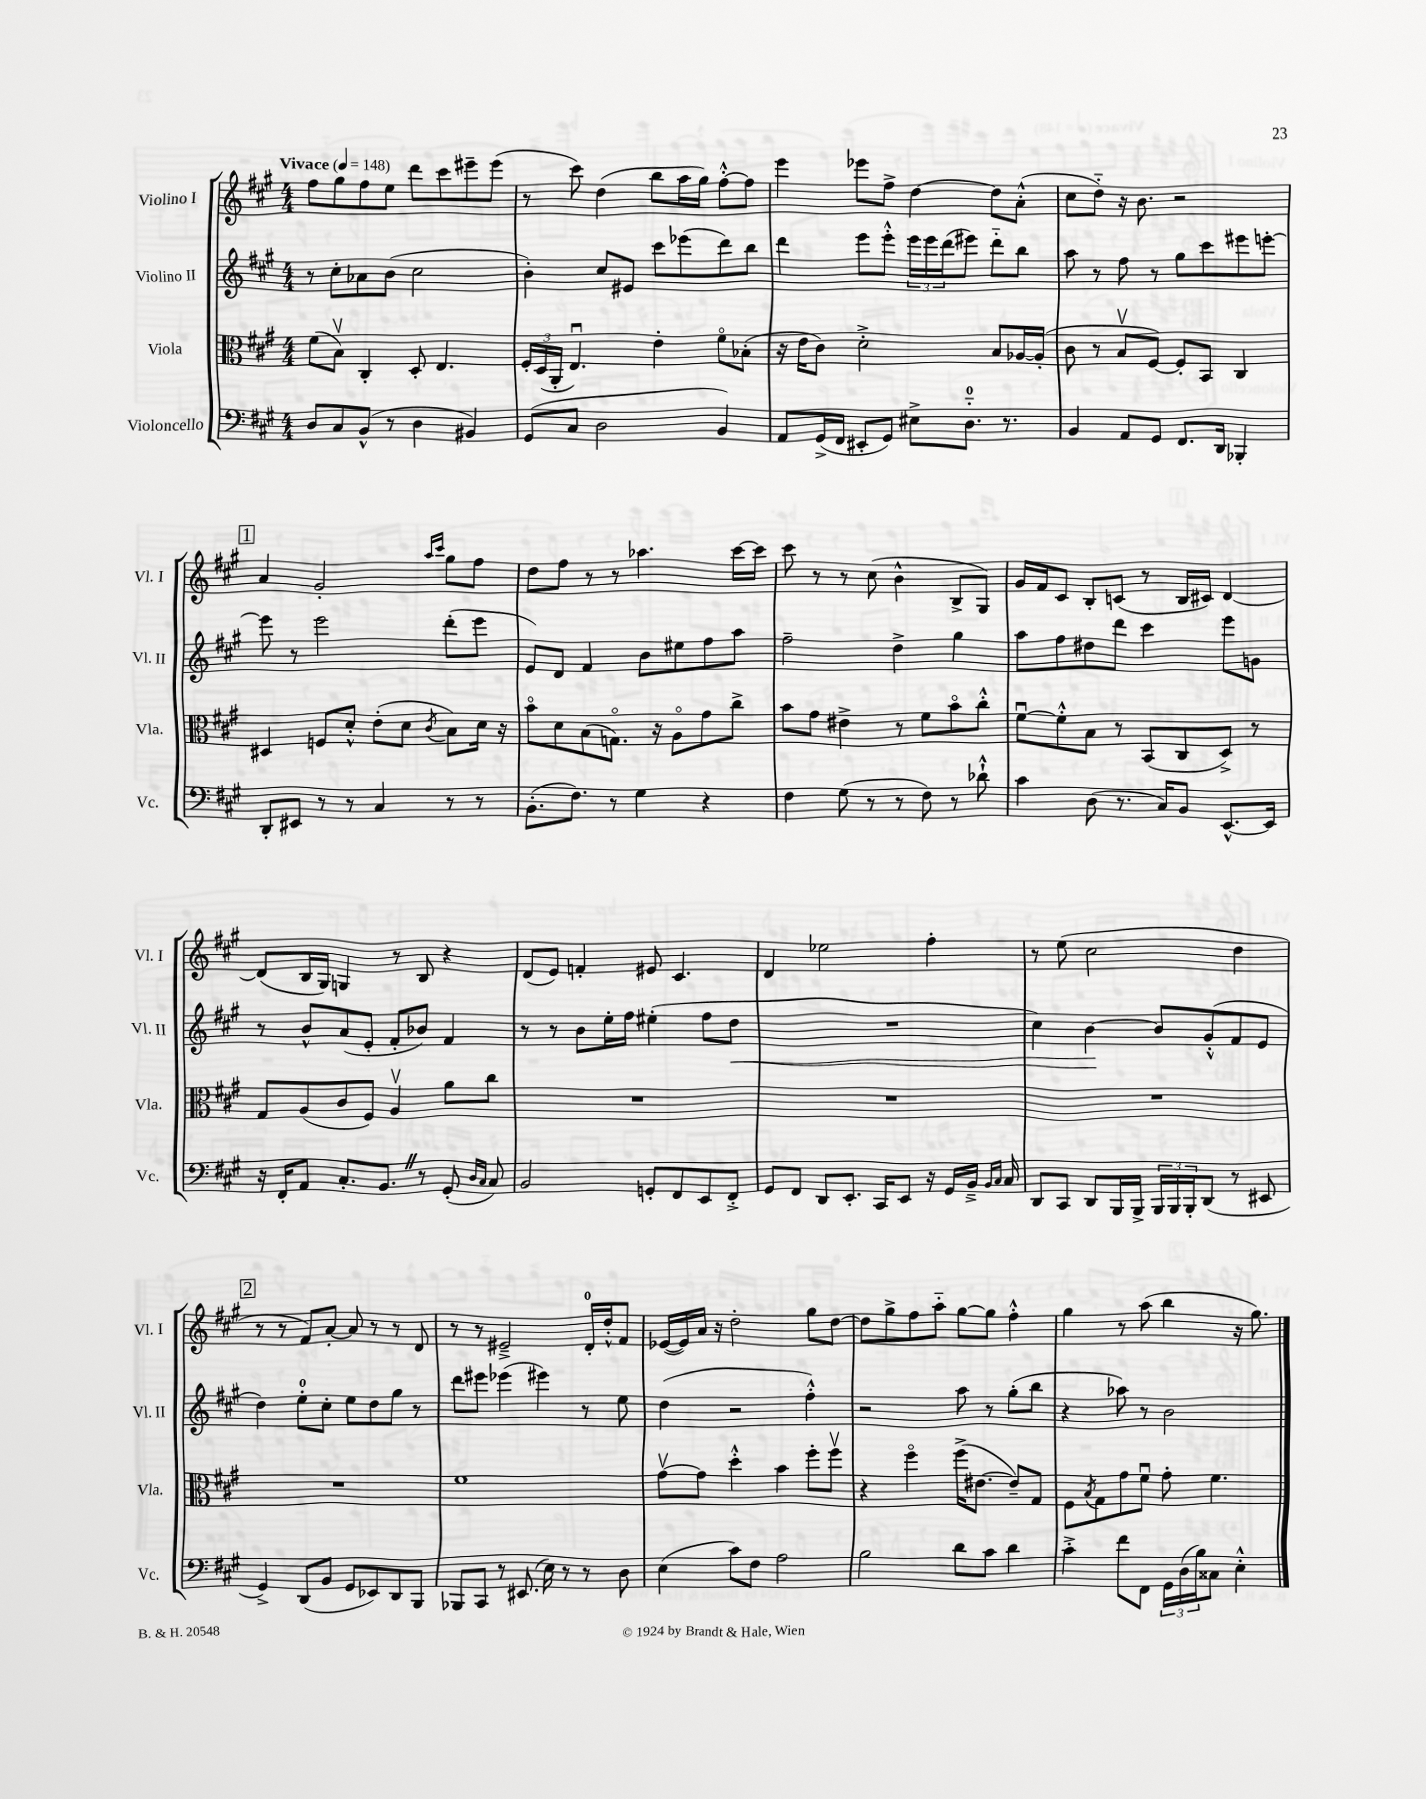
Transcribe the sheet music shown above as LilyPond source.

<<
\new StaffGroup <<
\new Staff = "s0" \with { instrumentName = "Violino I" shortInstrumentName = "Vl. I" } {
    \clef treble \key a \major \numericTimeSignature \time 4/4 \tempo "Vivace" 4 = 148
    fis''8 gis''8 fis''8 e''8 d'''8 cis'''8 eis'''8-- eis'''8( |
    r8 cis'''8) d''4( b''8 a''16 gis''16) fis''8~-.-^ fis''8 |
    e'''4 ees'''8 fis''8-> d''4~ d''8 a'8-.-^( |
    cis''8 d''8-_) r16 b'8. r2 |
    \mark \markup { \box "1" } a'4 gis'2-. \grace { a''16 cis'''16 } gis''8 fis''8 |
    d''8 fis''8 r8 r8 aes''4. cis'''16~ cis'''16 |
    cis'''8 r8 r8 cis''8( b'4-^ b8-> gis8) |
    gis'16 fis'16 cis'8 b8-. c'8( r8 b16 cis'16) d'4~ |
    d'8( b16 gis16) g4 r8 b8 r4 |
    d'8( e'8) f'4-. eis'8 cis'4. |
    d'4 ees''2 fis''4-. |
    r8 e''8( cis''2 d''4 |
    \mark \markup { \box "2" } r8 r8 fis'8) a'8~-. a'8 r8 r8 d'8 |
    r8 r8 eis'2---> d'16-0-. d''16-.-^ fis'8 |
    ees'16~( ees'16) a'16 r16 d''2-. gis''8 d''8~ |
    d''8 gis''8-> fis''8 a''8-_ gis''8~ gis''8 fis''4-.-^ |
    gis''4 r8 a''8( b''4 r16 gis''8.) \bar "|." |
}
\new Staff = "s1" \with { instrumentName = "Violino II" shortInstrumentName = "Vl. II" } {
    \clef treble \key a \major \numericTimeSignature \time 4/4
    r8 cis''8-. aes'8 b'8( cis''2 |
    b'4-.) cis''8 eis'8 cis'''8 ees'''8( d'''8) b''8 |
    d'''4 e'''8 e'''8-.-^ \tuplet 3/2 { e'''16 e'''16 d'''16( } eis'''8) d'''8-_ b''8 |
    a''8 r8 fis''8 r8 gis''8 cis'''8 eis'''8 e'''8~-. |
    \mark \markup { \box "1" } e'''8 r8 e'''2 d'''8-.( e'''8 |
    e'8) d'8 fis'4 b'8 eis''8 fis''8 a''8 |
    fis''2-- d''4-> gis''4 |
    a''8 fis''8 dis''8 d'''8 cis'''4 e'''8 g'8 |
    r8 b'8-^ a'8( e'8-. fis'8-. bes'8) fis'4 |
    r8 r8 b'8 e''16-. fis''16 eis''4-.( fis''8 d''8\< |
    R1 |
    cis''4) b'4~\! b'8 gis'8-.-^( fis'8 e'8 |
    \mark \markup { \box "2" } d''4) e''8-0-. cis''8-. e''8 d''8 gis''8 r8 |
    d'''8 eis'''8 ees'''4( eis'''4) r8 e''8 |
    d''4( r2 fis''4-.-^) |
    r2 a''8 r8 gis''8-.( b''8 |
    r4 aes''8) r8 b'2 \bar "|." |
}
\new Staff = "s2" \with { instrumentName = "Viola" shortInstrumentName = "Vla." } {
    \clef alto \key a \major \numericTimeSignature \time 4/4
    fis'8( b8\upbow) cis4-. d8-. e4. |
    \tuplet 3/2 { fis16-. d16( a,16-. } e4.\downbow) e'4-. fis'8\flageolet bes8-.( |
    r16 e'16 cis'8) d'2-.-> b8 aes16~ aes16-.( |
    cis'8 r8 b8\upbow fis8~) fis8-. b,8 cis4 |
    \mark \markup { \box "1" } dis4 f8 d'8-.-^ e'8-.( d'8 \acciaccatura { cis'8 } b8) d'16 r16 |
    b'8\flageolet d'8 b8( g8.\flageolet) r16 a8\flageolet gis'8 cis''8-> |
    b'8 gis'8 eis'4-> r8 fis'8 b'8\flageolet cis''8-.-^ |
    fis'8~\downbow fis'8-.-^ b8 r8 b,8( cis8 d8->) r8 |
    gis8 a8( cis'8 fis8) a4\upbow a'8 cis''8 |
    R1 |
    R1 |
    R1 |
    \mark \markup { \box "2" } R1 |
    fis'1 |
    gis'8~\upbow gis'8 d''4-.-^ b'4 fis''8-. fis''8\upbow |
    r4 fis''4\flageolet fis''16->( eis'8.~ eis'8--) gis8 |
    fis8 \acciaccatura { b8 } gis8 gis'8 fis'8\downbow gis'8-. fis'4. \bar "|." |
}
\new Staff = "s3" \with { instrumentName = "Violoncello" shortInstrumentName = "Vc." } {
    \clef bass \key a \major \numericTimeSignature \time 4/4
    d8 cis8 b,8-^( r8 d4 bis,4) |
    gis,8( cis8 d2 b,4) |
    a,8 gis,16->( fis,16 eis,8-. gis,8) eis8-> d8.-0-_ r8. |
    b,4 a,8 gis,8 fis,8. d,16 bes,,4-. |
    \mark \markup { \box "1" } d,8-. eis,8 r8 r8 cis4 r8 r8 |
    b,8.-.( fis8.) r8 gis4 r4 |
    fis4 gis8( r8 r8 fis8) r8 des'8-!-^ |
    cis'4 d8( r8. cis16) b,8 e,8.~-^ e,16 |
    r16 fis,16-. a,8 cis8.-. b,8. \once \override BreathingSign.text = \markup { \musicglyph "scripts.caesura.straight" } \breathe r8 gis,8-.( \grace { d16 cis16 } cis8) |
    b,2 g,8-. fis,8 e,8 fis,8-.-> |
    gis,8 fis,8 d,8 e,8.-. cis,16 e,8 r16 gis,16 b,16---> \grace { b,16 cis16 } cis16 |
    d,8 cis,8 d,8 b,,16 b,,16-> \tuplet 3/2 { b,,16 b,,16 b,,16-. } d,8( r8 eis,8 |
    \mark \markup { \box "2" } gis,4->) d,8( b,8 gis,8 ees,8) d,8 b,,8 |
    bes,,8 cis,8 r8 eis,8.( e16) r8 r8 d8 |
    e4( cis'8) fis8 a2 |
    b2 d'8 cis'8 d'4 |
    cis'4-.-> fis'8 fis,8 \tuplet 3/2 { gis,16 d16( b16) } cisis8 e4-.-^ \bar "|." |
}
>>
>>
\layout { \context { \Score \remove "Bar_number_engraver" } }
